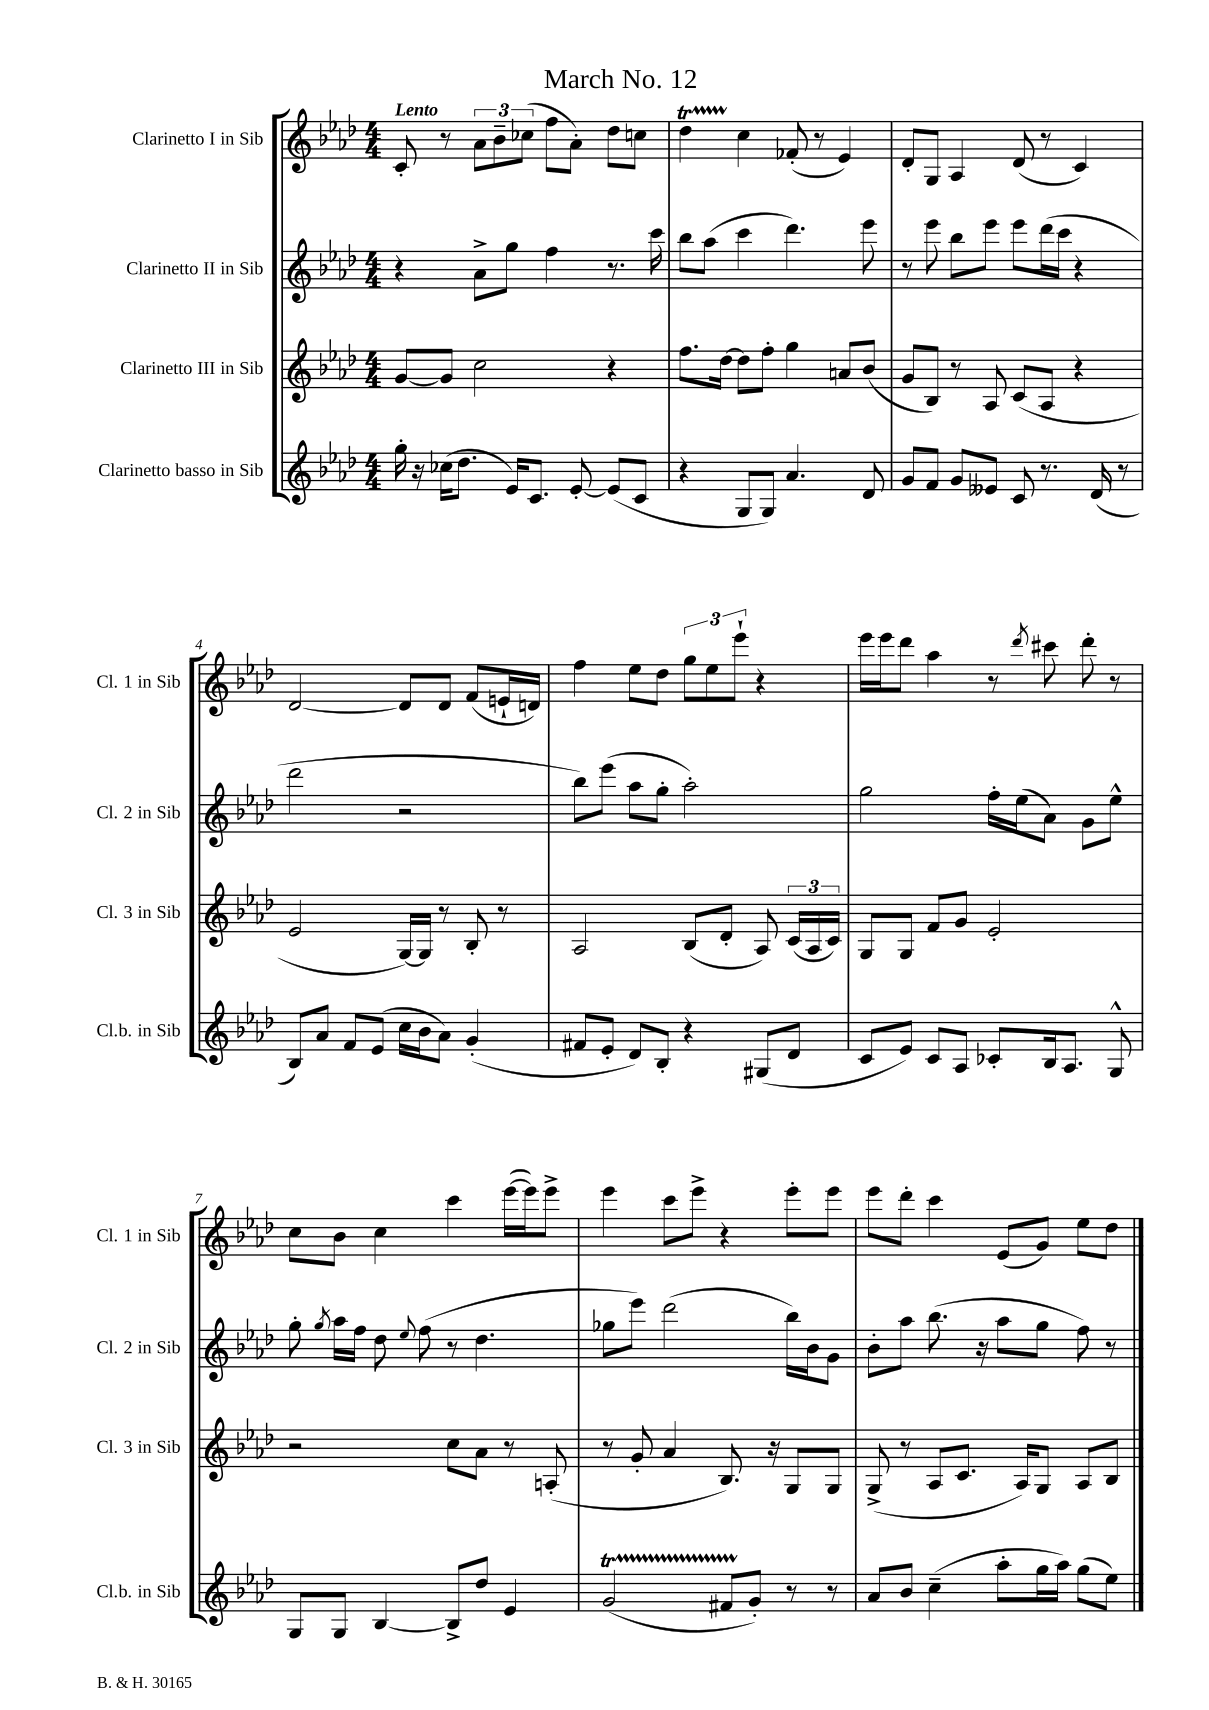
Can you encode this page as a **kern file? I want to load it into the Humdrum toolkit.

**kern	**kern	**kern	**kern
*staff4	*staff3	*staff2	*staff1
*clefG2	*clefG2	*clefG2	*clefG2
*k[b-e-a-d-]	*k[b-e-a-d-]	*k[b-e-a-d-]	*k[b-e-a-d-]
*M4/4	*M4/4	*M4/4	*M4/4
16gg'	[8g	4r	8c'
16r	.	.	.
(16cc-	8g]	.	8r
8.dd-	.	.	.
.	2cc	8a-^	12a-
.	.	.	12b-~
16e-)	.	8gg	.
.	.	.	(12cc-
8.c	.	.	.
.	.	4ff	8ff
[8e-'	.	.	8a-')
(8e-]	4r	8.r	8dd-
8c	.	.	8cc
.	.	16ccc	.
=	=	=	=
4r	8.ff	8bb-	4dd-
.	.	(8aa-	.
.	[16dd-	.	.
8G	8dd-]	4ccc	4cc
8G)	8ff'	.	.
4.a-	4gg	4.ddd-)	(8f-'
.	.	.	8r
.	8a	.	4e-)
8d-	(8b-	8eee-	.
=	=	=	=
8g	8g	8r	8d-'
8f	8B-)	8eee-	8G
8g	8r	8bb-	4A-
8e--	8A-	8eee-	.
8c	(8c	8eee-	(8d-
8.r	8A-	(16ddd-	8r
.	.	16ccc	.
.	4r	4r	4c)
(16d-	.	.	.
8r	.	.	.
=	=	=	=
8B-)	2e-	2ddd-	[2d-
8a-	.	.	.
8f	.	.	.
(8e-	.	.	.
16cc	[16G)	2r	8d-]
16b-	16G]	.	.
8a-)	8r	.	8d-
(4g'	8B-'	.	(8f
.	8r	.	16e`
.	.	.	16d)
=	=	=	=
8f#	2A-	8bb-)	4ff
8e-'	.	(8eee-	.
8d-)	.	8aa-	8ee-
8B-'	.	8gg'	8dd-
4r	(8B-	2aa-')	12gg
.	.	.	12ee-
.	8d-'	.	.
.	.	.	12eee-`
(8G#	8A-)	.	4r
8d-	(24c	.	.
.	24A-	.	.
.	24c)	.	.
=	=	=	=
8c	8G	2gg	16eee-
.	.	.	16eee-
8e-)	8G	.	8ddd-
8c	8f	.	4aa-
8A-	8g	.	.
8c-'	2e-'	16ff'	8r
.	.	(16ee-	.
.	.	.	8qddd-
16B-	.	8a-)	8ccc#
8.A-	.	.	.
.	.	8g	8ddd-'
8G^^	.	8ee-^^	8r
=	=	=	=
8G	2r	8gg'	8cc
.	.	8qgg	.
8G	.	16aa-	8b-
.	.	16ff	.
[4B-	.	8dd-	4cc
.	.	8qqee-	.
.	.	(8ff	.
8B-^]	8cc	8r	4ccc
8dd-	8a-	4.dd-	.
4e-	8r	.	([16eee-
.	.	.	16eee-])
.	(8A'	.	8eee-^
=	=	=	=
(2g	8r	8gg-	4eee-
.	8g'	8eee-)	.
.	4a-	(2ddd-	8ccc
.	.	.	8eee-^
8f#	8.B-)	.	4r
8g')	.	.	.
.	16r	.	.
8r	8G	16bb-)	8eee-'
.	.	16b-	.
8r	8G	8g	8eee-
=	=	=	=
8a-	(8G^	8b-'	8eee-
8b-	8r	8aa-	8ddd-'
(4cc~	8A-	(8.bb-	4ccc
.	8.c	.	.
.	.	16r	.
8aa-'	.	8aa-	(8e-
.	16A-)	.	.
16gg	8G	8gg	8g)
16aa-)	.	.	.
(8gg	8A-	8ff)	8ee-
8ee-)	8B-	8r	8dd-
==	==	==	==
*-	*-	*-	*-
